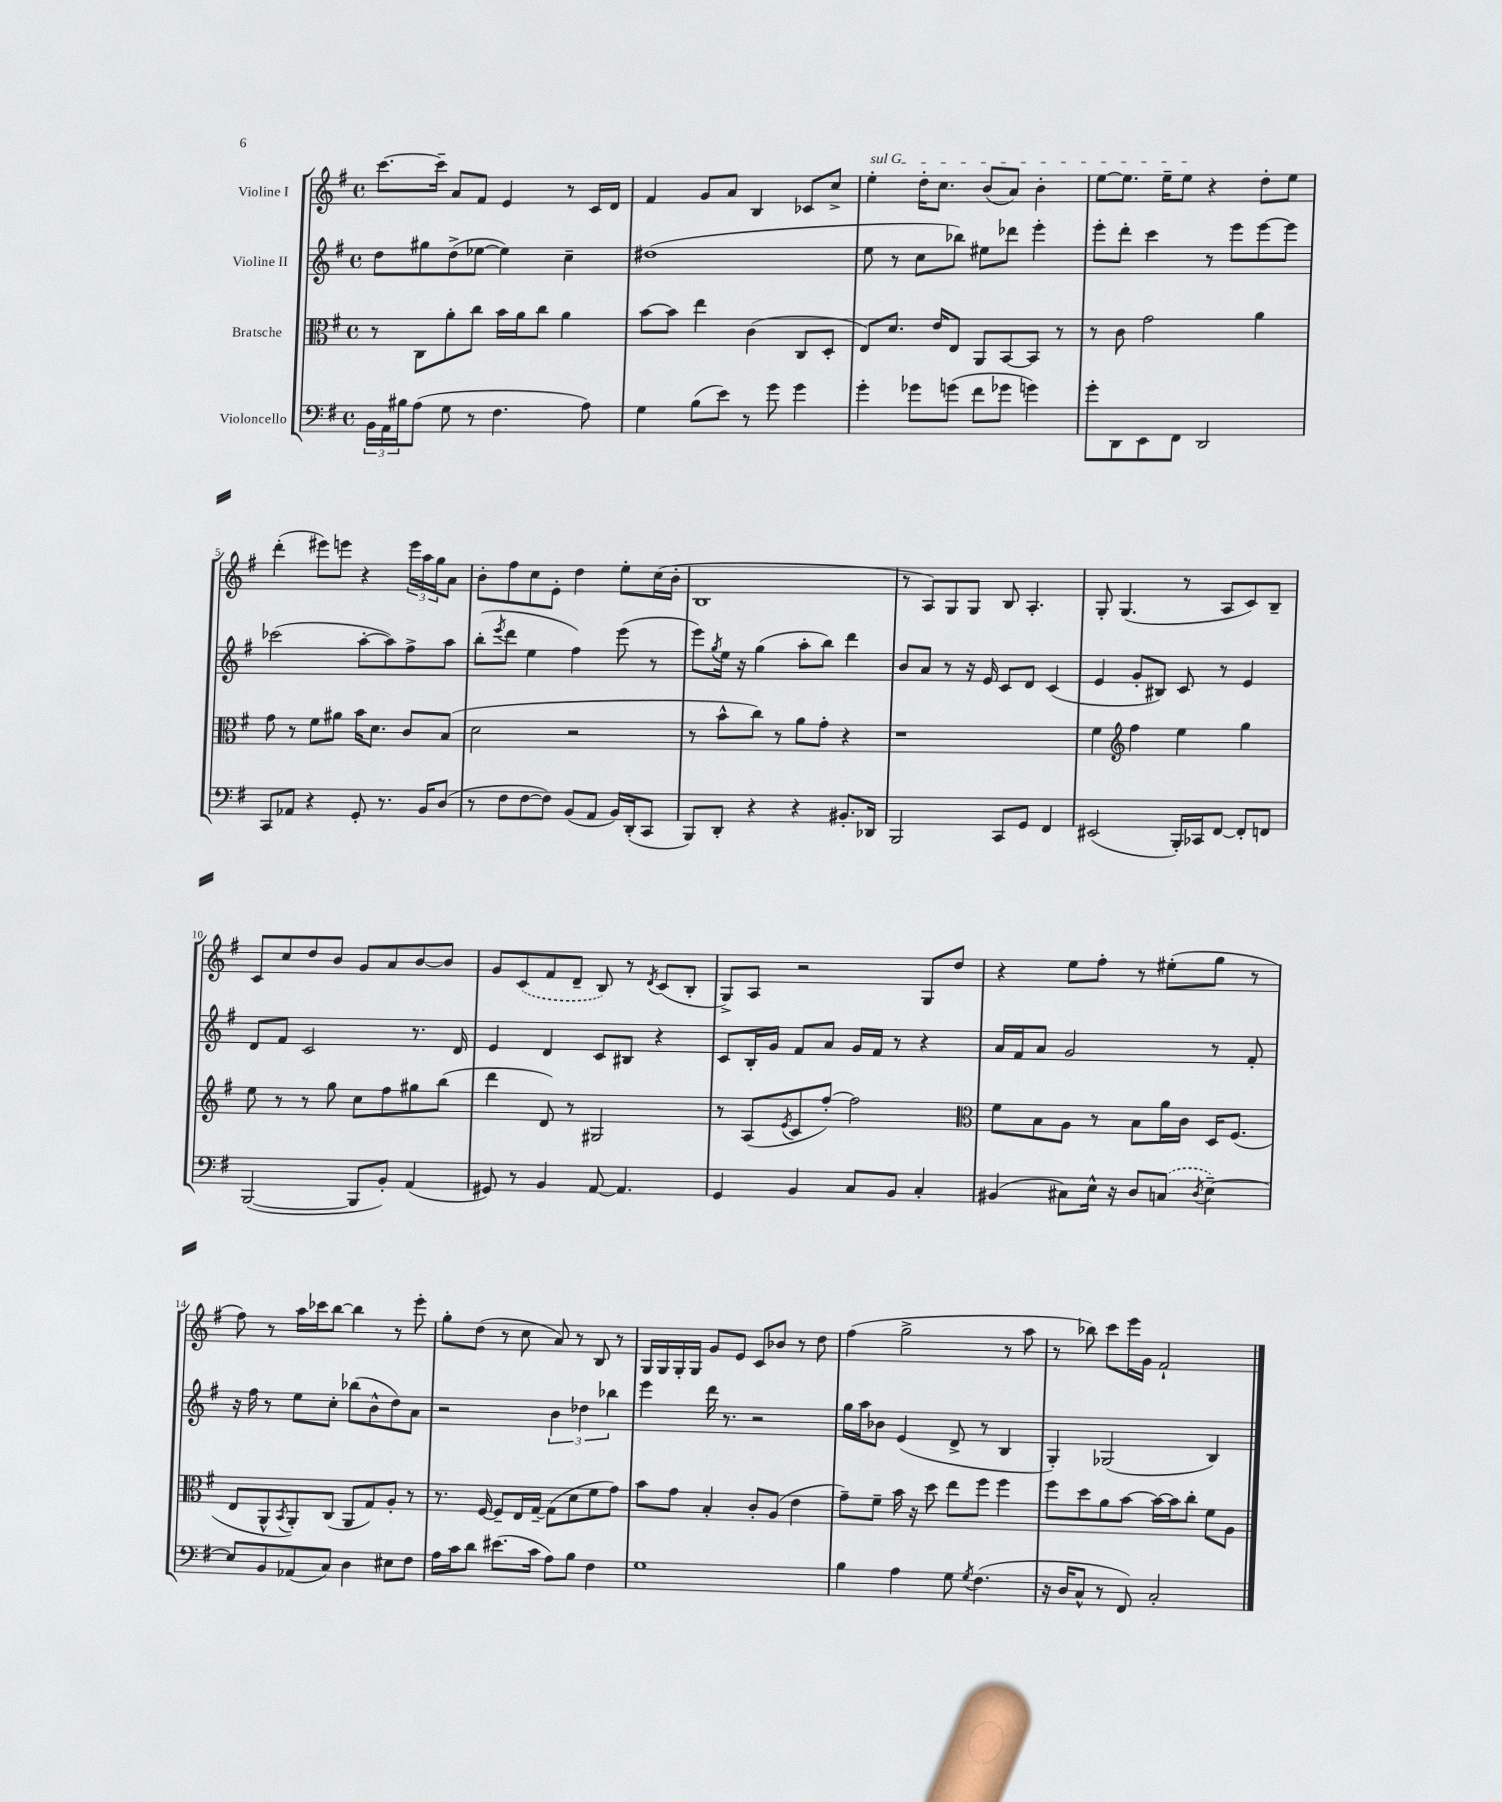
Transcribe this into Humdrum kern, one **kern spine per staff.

**kern	**kern	**kern	**kern
*staff4	*staff3	*staff2	*staff1
*clefF4	*clefC3	*clefG2	*clefG2
*k[f#]	*k[f#]	*k[f#]	*k[f#]
*M4/4	*M4/4	*M4/4	*M4/4
*met(c)	*met(c)	*met(c)	*met(c)
24BB\LL	8r	8dd\L	[8.ccc\L
24AA\	.	.	.
24B#\J	.	.	.
(8A\J	8C\L	8gg#\	.
.	.	.	16ccc~\]Jk
8G\	8a'\	(8dd^\	8a/L
8r	8cc\J	[8ee-\J	8f#/J
4.F#\	16b\LL	4ee-\])	4e/
.	16a\J	.	.
.	8cc\J	.	.
.	4a\	4cc~\	8r
8A\)	.	.	16c/LL
.	.	.	16d/JJ
=	=	=	=
4G\	[8b\L	(1dd#	4f#/
.	8b\]J	.	.
(8B\L	4ee\	.	8g/L
8e\J)	.	.	8a/J
8r	(4c\	.	4B/
8g\	.	.	.
4g\	8C/L	.	8c-/L
.	8D'/J	.	8cc^/J
=	=	=	=
4g'\	8E/L)	8ee\	4ee'\
.	8.d/J	8r	.
8g-\L	.	8cc\L	16dd'\LK
.	16e/LK	.	8.cc\J
(8g\J	8E/J	8bb-\J)	.
8f#\L	8AA/L	8ee#\L	(8b/L
8g-\J	[8BB/	8ddd-\J	8a/J)
4g\)	8BB/]J	4eee'\	4b'\
.	8r	.	.
=	=	=	=
8g'\L	8r	8eee'\L	[8ee\L
8DD\	8c\	8ddd'\J	8.ee\]J
8EE\	2g\	4ccc\	.
.	.	.	16ee~\LK
8FF#\J	.	.	8ee\J
2DD/	.	8r	4r
.	.	8eee\L	.
.	4a\	[8eee\	8dd'\L
.	.	8eee\]J	8ee\J
=	=	=	=
8CC/L	8g\	(2ccc-\	(4ddd'\
8AA-/J	8r	.	.
4r	8f#\L	.	8eee#\L)
.	8a#\J	.	8eee\J
8GG'/	16b\LK	[8aa'\L	4r
.	8.d\J	.	.
8.r	.	8aa\])	.
.	8c/L	8ff#^\	24eee\LL
.	.	.	24aa\
16BB/LK	.	.	.
.	.	.	24gg\J
(8D/J	(8B/J	8aa\J	8a\J
=	=	=	=
8r	2d\	(8bb'\L	8b'\L
.	.	8qeee/	.
8F#\L	.	8ddd\J	8ff#\
[8F#\	.	4ee\	8cc\
8F#\]J)	.	.	8e'\J
(8BB/L	2r	4ff#\)	4dd\
8AA/J	.	.	.
16BB/LL)	.	(8eee\	8ee'\L
(16DD'/J	.	.	.
8CC/J	.	8r	(16cc\L
.	.	.	16b'\JJ
=	=	=	=
8BBB/L)	8r	8eee\L)	1B
.	.	8qgg/	.
8DD'/J	8b^^\L	16ee\Jk	.
.	.	16r	.
4r	8cc\J)	(4gg\	.
.	8r	.	.
4r	8a\L	8aa'\L	.
.	8g'\J	8bb\J)	.
8.BB#'/L	4r	4ddd\	.
16DD-/Jk	.	.	.
=	=	=	=
2BBB/	1r	8b/L	8r
.	.	8a/J	8A/L)
.	.	8r	8G/
.	.	16r	8G/J
.	.	16e/	.
8CC/L	.	8c/L	8B/
8GG/J	.	8d/J	4.A'/
4FF#/	.	(4c/	.
=	=	=	=
(2EE#/	4f#\	4e/	8G'/
.	.	.	(4.G/
*	*clefG2	*	*
.	4ff#\	8g'/L	.
.	.	8B#/J)	.
16BBB'/LL)	4ee\	8c/	8r
16CC-/J	.	.	.
[8FF#/J	.	8r	8A/L
8FF#'/]L	4gg\	4e/	8c/)
8FF/J	.	.	8B~/J
=	=	=	=
([2BBB/	8ee\	8d/L	8c/L
.	8r	8f#/J	8cc/
.	8r	2c/	8dd/
.	8gg\	.	8b/J
8BBB/]L	8cc\L	.	8g/L
8BB'/J)	8ff#\	.	8a/
(4AA/	8gg#\	8.r	[8b/
.	(8bb\J	.	8b/]J
.	.	16d/	.
=	=	=	=
8GG#/)	4ddd\	4e/	8g/L
8r	.	.	(8c/
4BB/	8d/)	4d/	8f#/
.	8r	.	8d~/J
[8AA/	2G#/	8c/L	8B/)
4.AA/]	.	8B#/J	8r
.	.	.	8qd/
.	.	4r	(8c/L
.	.	.	8B'/J
=	=	=	=
4GG/	8r	8c/L	8G^/L)
.	(8A/L	16B'/L	8A/J
.	.	16g/JJ	.
.	8qe/	.	.
4BB/	8c/	8f#/L	2r
.	[8ff#'/J)	8a/J	.
8C/L	2ff#\]	16g/LL	.
.	.	16f#/JJ	.
8BB/J	.	8r	.
4C'/	.	4r	8G/L
.	.	.	8dd/J
=	=	=	=
*	*clefC3	*	*
(4BB#/	8f#\L	16a/LL	4r
.	.	16f#/J	.
.	8B\	8a/J	.
8C#\L)	8A\J	2g/	8ee\L
16E^^\Jk	8r	.	8ff#'\J
16r	.	.	.
8D/L	8B\L	.	8r
(8C/J	16a\L	.	(8ee#'\L
.	16c\JJ	.	.
8qD/	.	.	.
[4E~\)	16D/LK	8r	8gg\J
.	(8.F#/J	.	.
.	.	8f#'/	8r
=	=	=	=
8E/]L	8E/L	16r	8ff#\)
.	.	16ff#\	.
8BB/	8AA^^/	8r	8r
.	8qBB/	.	.
(8AA-/	8AA'/)	8ee\L	16aa\LL
.	.	.	16ccc-\J
8C/J)	(8C/J	8cc'\J	[8bb\J
4D\	8AA/L	(8bb-\L	4bb\]
.	8G/)	8b^^\	.
8E#\L	8A'/J	8dd\)	8r
8F#\J	8r	8a\J	8eee'\
=	=	=	=
16A\LL	8.r	2r	8gg'\L
16c\J	.	.	.
8d\J	.	.	(8dd\J
.	[16F#/	.	.
(8.e#\L	8F#~/]L	.	8r
.	16E/L	.	8cc\
16c\Jk	[16G~/JJ	.	.
8A\L)	(8G\]L	6b\	8a/)
8B\J	8d\	.	8r
.	.	6dd-\	.
4F#\	8f#\	.	8B/
.	.	6bb-\	.
.	8g\J)	.	8r
=	=	=	=
1G	8b\L	4eee\	16G/LL
.	.	.	16G/
.	8g\J	.	16G'/
.	.	.	16G/JJ
.	4B'/	16ddd\	8g/L
.	.	8.r	.
.	.	.	8e/J
.	8c'/L	2r	8c/L
.	(8A/J	.	8b-/J
.	4e\	.	8r
.	.	.	8dd\
=	=	=	=
4B\	8g~\L)	16gg\LL	(4ff#\
.	.	16aa\J	.
.	8f#~\J	8b-\J	.
4A\	16b\	(4e/	2gg^\
.	16r	.	.
.	8dd\	.	.
8G\	8ee\L	8d^/	.
8qG/	.	.	.
(4.F#\	8ff#\J	8r	.
.	4ff#\	4B/	8r
.	.	.	8aa\
=	=	=	=
16r	8ff#\L	4G'/)	8r
16D/LK	.	.	.
8C^^/J	8dd\	.	8bb-\)
8r	8a\	(2G-/	8ccc\L
8FF#/)	[8b\J	.	16eee\L
.	.	.	16g\JJ
2C'/	16b\_LL	.	2f#`/
.	16b\]J	.	.
.	8cc'\J	.	.
.	8f#\L	4B/)	.
.	8A\J	.	.
==	==	==	==
*-	*-	*-	*-
